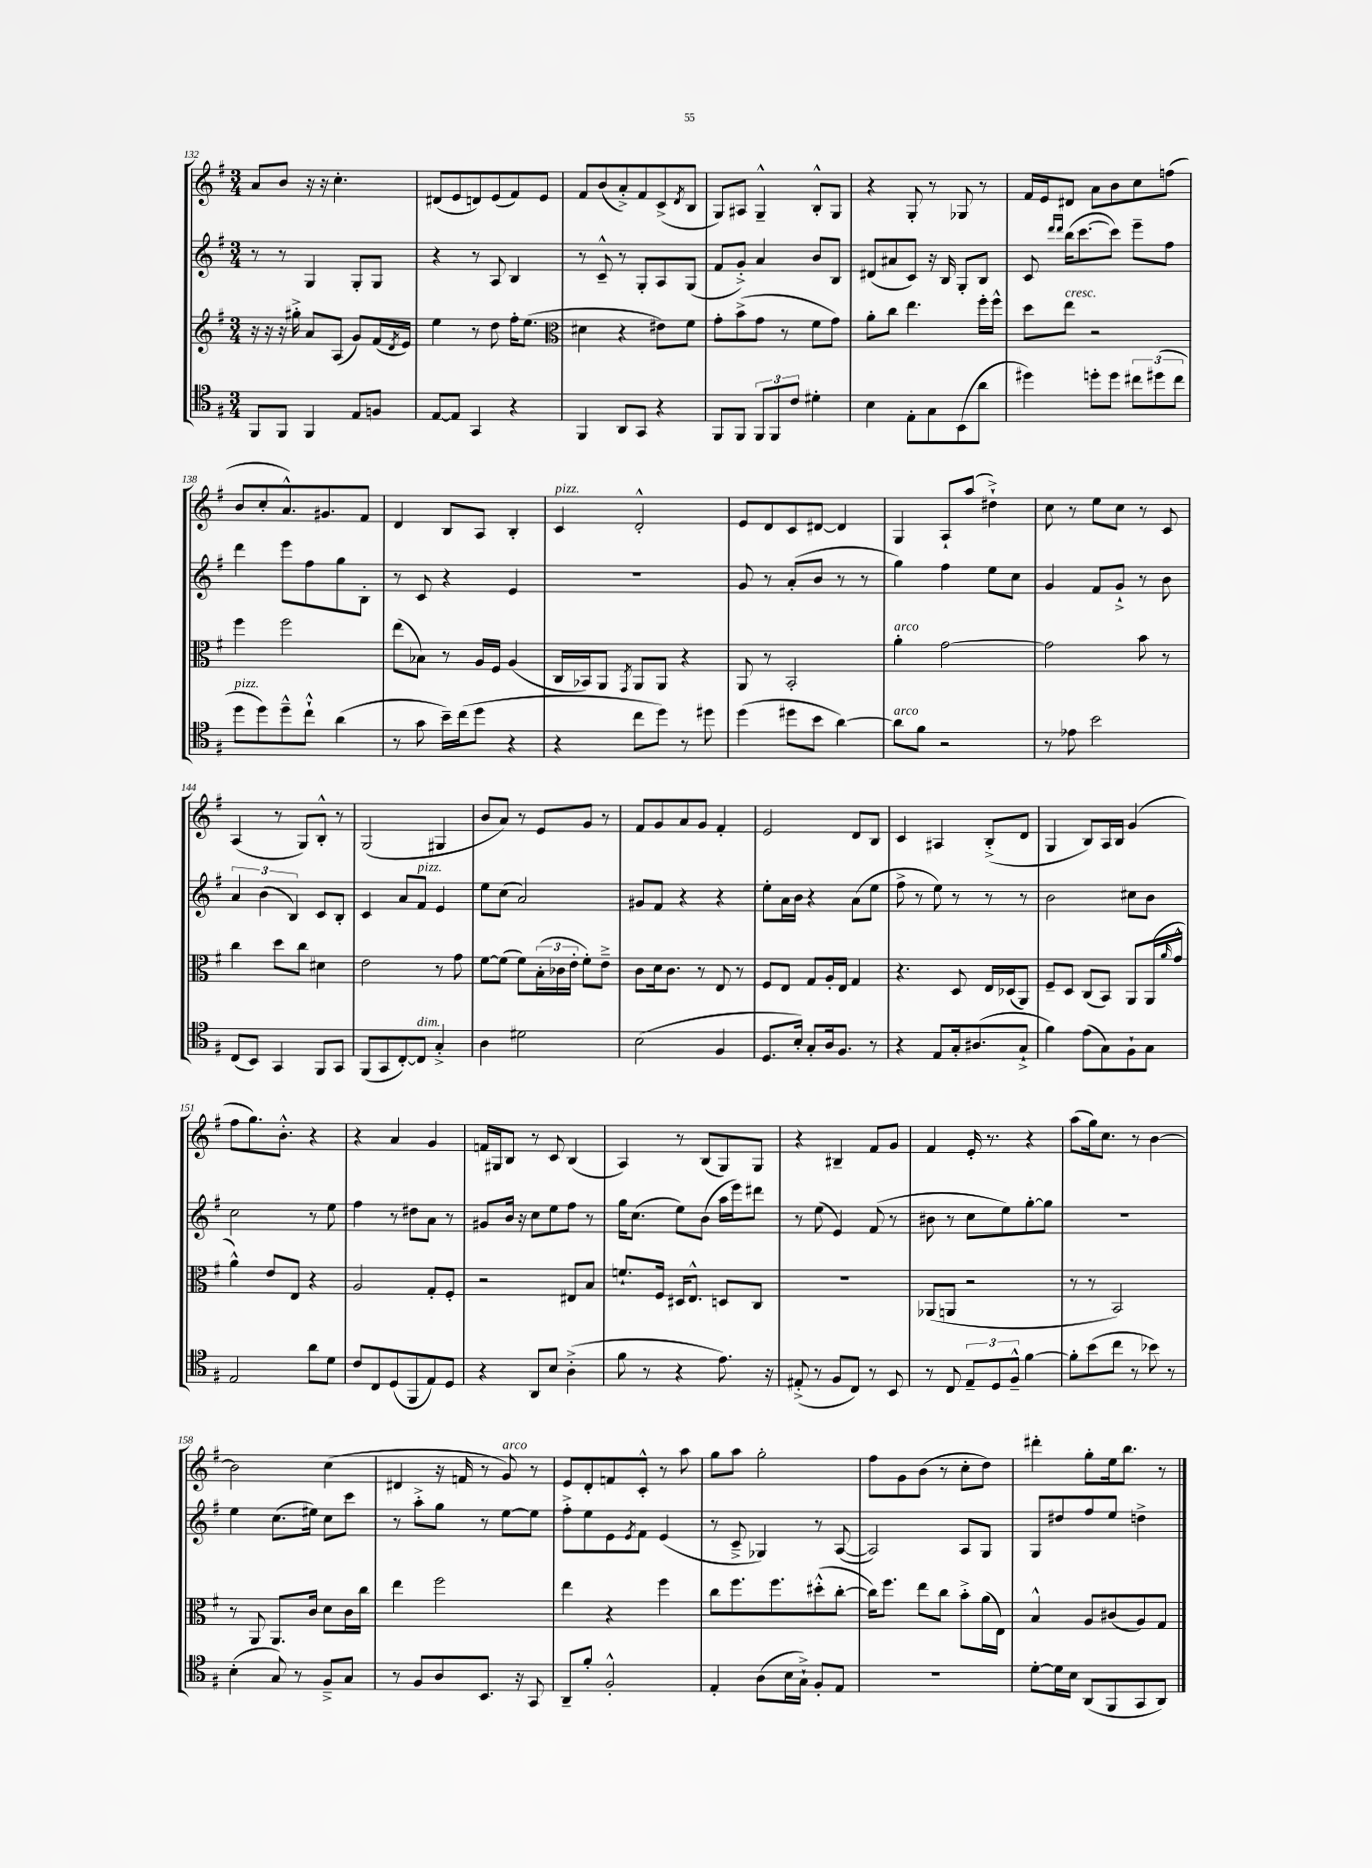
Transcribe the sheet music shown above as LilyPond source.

<<
\new StaffGroup <<
\new Staff = "s0" {
    \clef treble \key g \major \numericTimeSignature \time 3/4
    a'8 b'8 r16 r16 c''4.-. |
    dis'8( e'8 d'8) e'8( fis'8) e'8 |
    fis'8 b'8( a'8-.->) fis'8 c'8->( \acciaccatura { d'8 } b8 |
    g8) ais8 g4---^ b8-.-^ g8 |
    r4 g8-. r8 ges8 r8 |
    fis'16 e'16 dis'8 a'8 b'8 c''8 f''8( |
    b'8 c''8-. a'8.-^) gis'8. fis'8 |
    d'4 b8 a8 b4-. |
    c'4^\markup { \italic "pizz." } d'2-.-^ |
    e'8 d'8 c'8 dis'8~ dis'4 |
    g4 a8-! a''8( dis''4-!->) |
    c''8 r8 e''8 c''8 r8 c'8 |
    a4( r8 g8) b8-.-^ r8 |
    g2( gis4 |
    b'8 a'8) r8 e'8 g'8 r8 |
    fis'8 g'8 a'8 g'8 fis'4-. |
    e'2 d'8 b8 |
    c'4 ais4 b8-.->( d'8 |
    g4 b8) a16 b16 g'4( |
    fis''8 g''8.) b'8.-.-^ r4 |
    r4 a'4 g'4 |
    f'16 gis16 b8 r8 c'8 b4( |
    a4) r8 b8( g8) g8 |
    r4 bis4-- fis'8 g'8 |
    fis'4 e'16-. r8. r4 |
    a''8( g''16) c''8. r8 b'4~ |
    b'2 c''4( |
    dis'4 r16 f'16 r8 g'8^\markup { \italic "arco" }) r8 |
    e'8 d'8-. f'8 c'8-.-^ r8 a''8 |
    g''8 a''8 g''2-. |
    fis''8 g'8 b'8( r8 c''8-. d''8) |
    dis'''4-. g''8-. e''16 b''8. r8 \bar "|." |
}
\new Staff = "s1" {
    \clef treble \key g \major \numericTimeSignature \time 3/4
    r8 r8 g4 g8-. g8 |
    r4 r8 a8 b4 |
    r8 c'8---^ r8 g8-. a8 g8( |
    fis'8 g'8-.->) a'4 b'8 b8 |
    dis'8( ais'8 c'8) r16 b16 g8-. b8 |
    c'8 \grace { d'''16 d'''16 } b''16( c'''8.~ c'''8) e'''8-- fis''8 |
    d'''4 e'''8 fis''8 g''8 b8-. |
    r8 c'8 r4 e'4 |
    R2. |
    g'8 r8 a'8-.( b'8 r8 r8 |
    g''4) fis''4 e''8 c''8 |
    g'4 fis'8 g'8-!-> r8 b'8 |
    \tuplet 3/2 { a'4 b'4( b4) } c'8 b8-. |
    c'4 a'8 fis'8^\markup { \italic "pizz." } e'4 |
    e''8 c''8( a'2) |
    gis'8 fis'8 r4 r4 |
    e''8-. a'16 b'16 r4 a'8( e''8 |
    fis''8-> r8 e''8) r8 r8 r8 |
    b'2 cis''8 b'8 |
    c''2 r8 e''8 |
    fis''4 r8 dis''8 a'8 r8 |
    gis'8 b'16 r16 c''8 e''8 fis''8 r8 |
    g''16 c''8.( e''8) b'8( a''16 e'''16) dis'''8 |
    r8 e''8( e'4) fis'8( r8 |
    bis'8 r8 c''8 e''8) g''8~-. g''8 |
    R2. |
    e''4 c''8.( eis''16) c''8 c'''8 |
    r8 a''8-.-> g''8 r8 e''8~ e''8 |
    fis''8-.-> e''8 e'8 \acciaccatura { e'8 } fis'8 e'4( |
    r8 c'8---> ges4) r8 a8~( |
    a2) a8 g8 |
    g8 dis''8 fis''8 e''8 d''4-> \bar "|." |
}
\new Staff = "s2" {
    \clef treble \key g \major \numericTimeSignature \time 3/4
    r16 r16 r16 gis''16-.-> a'8 a8( g'8) fis'16( \acciaccatura { d'8 } e'16) |
    e''4 r8 d''8 fis''16-. e''8.( |
    \clef alto dis'4 r4 eis'8) fis'8 |
    g'8-. b'8->( g'8 r8 fis'8 g'8) |
    a'8-. c''8 e''4. fis''16-. fis''16-^ |
    d''8 e''8^\markup { \italic "cresc." } r2 |
    fis''4 fis''2 |
    e''8( bes8) r8 a16 fis16 a4( |
    c16 bes,16) a,8 \acciaccatura { g,8 } a,8 a,8 r4 |
    a,8 r8 b,2-. |
    a'4-.^\markup { \italic "arco" } g'2~ |
    g'2 b'8 r8 |
    c''4 d''8 c''8 dis'4 |
    e'2 r8 g'8 |
    fis'8~ fis'8( fis'8) \tuplet 3/2 { b16-.( ces'16 e'16-. } fis'8-.) e'8---> |
    c'8 d'16 c'8. r8 e8 r8 |
    fis8 e8 g8 a16-. e16 g4 |
    r4. d8 e16 des16( a,8) |
    fis8-- d8 c8( b,8) a,8 a,16( \grace { a'16 } g'16-^ |
    a'4-^) e'8 e8 r4 |
    a2 g8-. fis8-. |
    r2 eis8 b8 |
    f'8.-! fis16 dis16 e8.-^ d8 c8 |
    R2. |
    aes,8( a,8 r2 |
    r8 r8 b,2) |
    r8 a,8 a,8. c'16 d'8 c'16 c''16 |
    e''4 fis''2 |
    e''4 r4 fis''4 |
    c''8 fis''8. fis''8. dis''8-.-^( c''8~-. |
    c''16) fis''8. e''8 c''8 b'8-.-> a'16( e16) |
    b4-^ a8 cis'8( a8) g8 \bar "|." |
}
\new Staff = "s3" {
    \clef tenor \key g \major \numericTimeSignature \time 3/4
    fis,8 fis,8 fis,4 e8 f8 |
    e8~ e8 g,4 r4 |
    fis,4 a,8 g,8 r4 |
    fis,8 fis,8 \tuplet 3/2 { fis,8 fis,8 c'8 } dis'4-. |
    b4 e8-. g8 b,8( a'8 |
    dis''4) d''8-. d''8 \tuplet 3/2 { cis''8 dis''8( cis''8 } |
    d''8^\markup { \italic "pizz." } d''8) d''8---^ c''8-!-^ a'4( |
    r8 g'8 b'16--) c''16( d''8 r4 |
    r4 c''8 d''8) r8 dis''8 |
    d''4( dis''8 b'8 a'4~) |
    a'8^\markup { \italic "arco" } fis'8 r2 |
    r8 ees'8 b'2 |
    c8( b,8) g,4 fis,8 g,8 |
    fis,8( g,8 c8~-.) c8^\markup { \italic "dim." } g4-.-> |
    a4 dis'2 |
    b2( fis4 |
    d8. b16-.) g8-. a16 fis8. r8 |
    r4 e8 g16-. ais8.( g8-!-> |
    fis'4) e'8( g8) fis8-! g8 |
    e2 a'8 d'8 |
    c'8 c8 d8( fis,8 e8) d8 |
    r4 a,8 b8 a4-.->( |
    fis'8 r8 r4 e'8.) r16 |
    eis8-.->( r8 fis8 c8) r8 b,8 |
    r8 c8 \tuplet 3/2 { e8-- d8 fis8---^ } fis'4~ |
    fis'8-. b'8( c''8 r8 bes'8) r8 |
    b4-.( g8) r8 fis8---> g8 |
    r8 fis8 a8 b,8. r16 g,8 |
    a,8-- fis'8-. fis2-.-^ |
    e4-. a8( b16 g16-!->) fis8-. e8 |
    R2. |
    d'8~-. d'16 b16 a,8( fis,8 g,8 a,8) \bar "|." |
}
>>
>>
\layout { \context { \Score currentBarNumber = #132 } }
